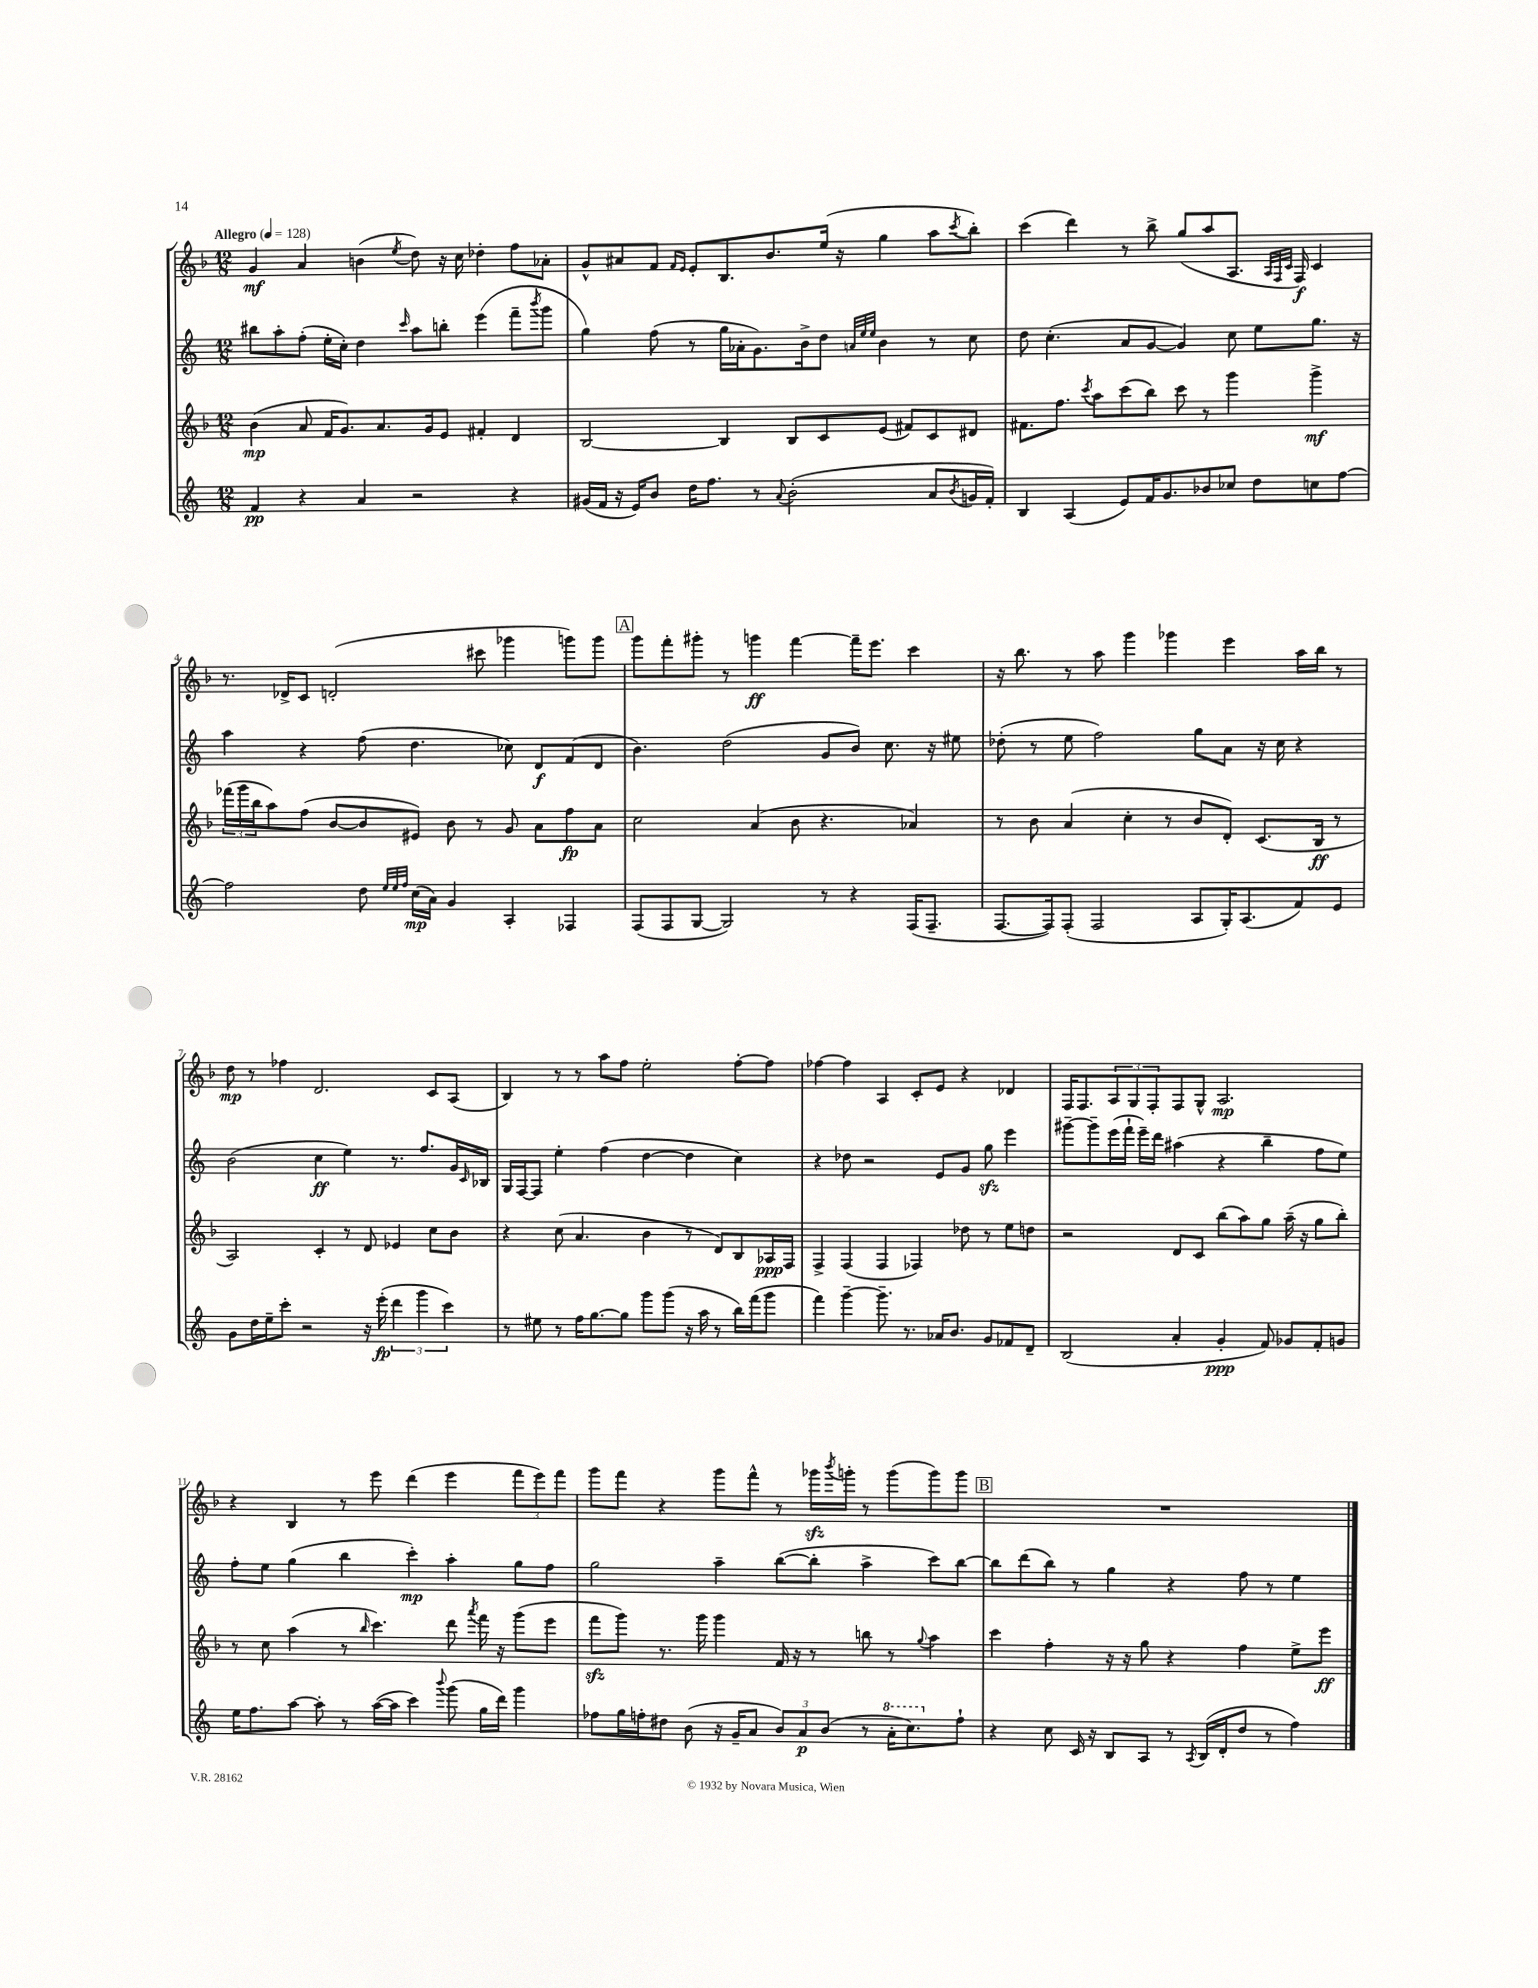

**kern	**kern	**kern	**kern
*staff4	*staff3	*staff2	*staff1
*clefG2	*clefG2	*clefG2	*clefG2
*k[]	*k[b-]	*k[]	*k[b-]
*M12/8	*M12/8	*M12/8	*M12/8
*MM128	*MM128	*MM128	*MM128
4f	(4b-	8bb#	4g
.	.	8aa'	.
4r	8a	(8ff'	4a
.	16f	16ee'	.
.	8.g)	16cc')	.
4a	.	4dd	(4b
.	8.a	.	.
.	.	16qqccc	8qee
2r	.	8aa	8dd)
.	16g	.	.
.	8e	8bb'	16r
.	.	.	16cc
.	4f#'	(4eee	4dd-'
4r	4d	8fff~	8ff
.	.	8qbbb	.
.	.	8ggg	8a-'
=	=	=	=
(16g#	[2B-	4gg)	8g^^
16f	.	.	.
16r	.	.	8a#
16e)	.	.	.
8b	.	(8ff	8f
.	.	.	16qqf
.	.	.	16qqe
16dd	.	8r	8e'
8.ff	.	.	.
.	4B-]	16gg	8.B-
.	.	16a-'	.
8r	.	8.g)	.
.	.	.	8.b-
8qqa	.	.	.
(2b'	8B-	.	.
.	.	16b^	.
.	8c	8dd	(16ee
.	.	.	16r
.	.	32qqa	.
.	.	32qqee	.
.	.	32qqee	.
.	(8e	4b	4gg
.	8f#)	.	.
8a	8c	8r	8aa
8qb	.	.	8qccc
16g	8d#	8cc	8bb-')
16f')	.	.	.
=	=	=	=
4B	8.f#	8dd	(4ccc
.	.	(4.cc'	.
.	8.ff	.	.
(4A	.	.	4ddd)
.	8qccc	.	.
.	8aa	.	.
8e)	(8ccc	8a	8r
16f	8bb-)	[8g	8bb-^
8.g	.	.	.
.	8ccc	4g])	(8gg
8b-	8r	.	8aa
8cc-	4ggg	8cc	8.A
8dd	.	8ee	.
.	.	.	32qqA
.	.	.	32qqF
.	.	.	32qqc
.	.	.	16F)
8cc	4ggg^	8.gg	4c
[8ff	.	.	.
.	.	16r	.
=	=	=	=
2ff]	(24fff-	4aa	8.r
.	24ggg	.	.
.	24bb-	.	.
.	8aa)	.	.
.	.	.	16d-^
.	(8ff	4r	8c
.	[8b-	.	(2d'
8dd	8b-]	(8ff	.
32qqee	.	.	.
32qqee	.	.	.
32qqff	.	.	.
(16cc	8e#)	4.dd	.
16a)	.	.	.
4g	8b-	.	.
.	8r	.	8ccc#
4A'	8g	8cc-)	4ggg-
.	8a	8d	.
4F-	8ff	(8f	8ggg)
.	8a	8d	8ggg
=	=	=	=
(8F	2cc	4.b)	8ggg
8F	.	.	8fff'
[8G	.	.	8ggg#'
2G])	.	(2dd	8r
.	(4a	.	4ggg
.	8b-	.	[4fff
8r	4.r	8g	.
4r	.	8b)	16fff~]
.	.	.	8.eee
.	.	8.cc	.
(16F	4a-)	.	4ccc
8.F~	.	16r	.
.	.	8ee#	.
=	=	=	=
[8.F	8r	(8dd-'	16r
.	.	.	8.bb-
.	8b-	8r	.
16F])	.	.	.
(8F'	(4a	8ee	8r
2F	.	2ff)	8aa
.	4cc'	.	4ggg
.	8r	.	4ggg-
8A	8b-	8gg	.
16G')	8d')	8a	4eee
(8.A	.	.	.
.	(8.c	16r	.
.	.	16cc	.
8f)	.	4r	16aa
.	16B-	.	16bb-
8e	8r	.	8r
=	=	=	=
8g	2A)	(2b	8dd
16dd	.	.	8r
16ee~	.	.	.
8ccc'	.	.	4ff-
2r	.	.	.
.	4c'	4cc	2.d
.	8r	4ee)	.
16r	8d	.	.
(16eee'	.	.	.
6ddd	4e-	8.r	.
6ggg	.	.	.
.	.	8.ff	.
.	8cc	.	8c
6ccc)	.	.	.
.	8b-	16g	(8A
.	.	16qqc	.
.	.	16B-	.
=	=	=	=
8r	4r	16G	4B-)
.	.	[16F	.
8ee#	.	8F]	.
8r	(8cc	4ee'	8r
16ff	4.a	.	8r
[8.gg	.	.	.
.	.	(4ff	8aa
8gg]	.	.	8ff
8ggg	4b-	[4dd	2ee'
(8ggg	.	.	.
16r	8r	4dd]	.
16aa	.	.	.
8r	8d)	.	.
16bb)	8B-	4cc)	[8ff'
(16fff	.	.	.
8ggg	16A-	.	8ff]
.	16F	.	.
=	=	=	=
4fff)	4F^	4r	[4ff-
[4ggg~	(4F	8dd-	4ff-]
.	.	2r	.
8.ggg~]	4F	.	4A
8.r	.	.	.
.	4F-)	.	8c'
16a-	.	8e	8e
8.b	.	.	.
.	8dd-	8g	4r
8g	8r	8gg	.
8f-	8ee	4eee	4d-
8d~	8dd	.	.
=	=	=	=
(2B	2r	[8ggg#~	16F
.	.	.	8.F
.	.	8ggg#~]	.
.	.	(16eee	12A
.	.	16fff`	.
.	.	.	12G
.	.	16eee~)	.
.	.	.	12F'
.	.	16ddd	.
4a'	8d	(4aa#	8F
.	8c	.	8G^^
4g'	(8bb-	4r	2.A
.	8aa)	.	.
8f)	8gg	4bb~	.
8g-	(16aa~	.	.
.	16r	.	.
8f'	8gg	8ff	.
8g	8bb-')	8ee)	.
=	=	=	=
16ee	8r	8ff'	4r
8.ff	.	.	.
.	8cc	8ee	.
[8aa	(4aa	(4gg	4B-
8aa']	.	.	.
8r	8r	4bb	8r
.	16qqbb-	.	.
([16aa	4.ccc)	.	8eee
16aa]	.	.	.
4ccc)	.	4ccc')	(4ddd
8qqbbb	.	.	.
(8ggg	8ddd	4aa'	4eee
.	8qaaa	.	.
16gg	16fff	.	.
16ddd)	16r	.	.
4ggg	(8ggg	8gg	12fff
.	.	.	12eee)
.	8eee	8ff	.
.	.	.	12fff
=	=	=	=
8ff-	8fff	2gg	8ggg
16gg	8ggg)	.	8fff
16ff'	.	.	.
8dd#	8.r	.	4r
(8b	.	.	.
.	16ggg	.	.
16r	4ggg	4aa~	8ggg
16g~	.	.	.
8a	.	.	8fff^^
12b)	16f	([8bb	8r
.	16r	.	.
12a	.	.	.
.	8r	8bb']	16ggg-
(12b	.	.	.
.	.	.	8qbbb-
.	.	.	16ggg'
8r	8bb	4aa^	8r
16aa'	8r	.	(8ggg
8.ccc)	.	.	.
.	8qqgg	.	.
.	4aa	8ccc)	8ggg)
8ff`	.	[8bb	8ggg
=	=	=	=
4r	4ccc	8bb]	1.r
.	.	(8ddd	.
8cc	4ff'	8bb)	.
16c	.	8r	.
16r	.	.	.
8B	16r	4gg	.
.	16r	.	.
8A	8gg	.	.
8r	4r	4r	.
8qA	.	.	.
(16B	.	.	.
16d'	.	.	.
8dd	4ff	8ff	.
8r	.	8r	.
4ff)	8ee^	4ee	.
.	8eee	.	.
==	==	==	==
*-	*-	*-	*-
